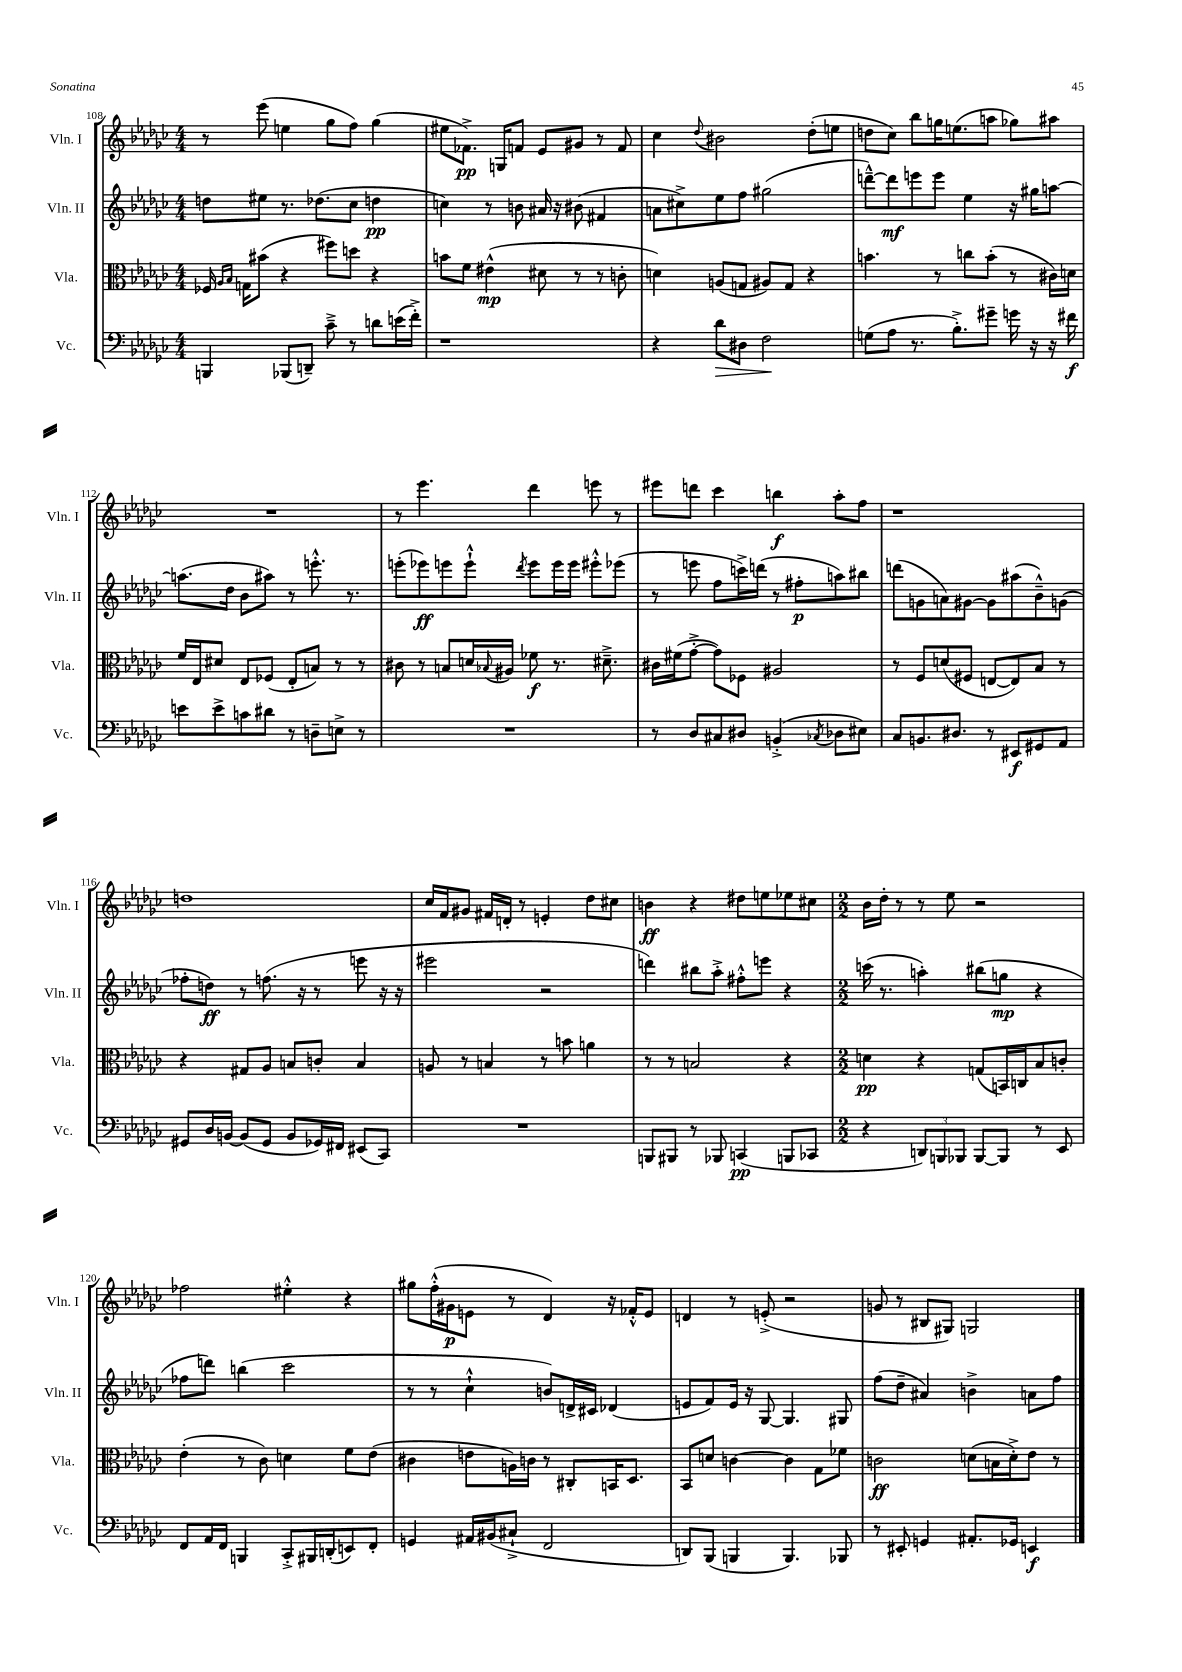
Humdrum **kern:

**kern	**dynam	**kern	**dynam	**kern	**dynam	**kern	**dynam
*part4	*part4	*part3	*part3	*part2	*part2	*part1	*part1
*staff4	*staff4	*staff3	*staff3	*staff2	*staff2	*staff1	*staff1
*I"Vc.	*	*I"Vla.	*	*I"Vln. II	*	*I"Vln. I	*
*I'Vc.	*	*I'Vla.	*	*I'Vln. II	*	*I'Vln. I	*
*clefF4	*	*clefC3	*	*clefG2	*	*clefG2	*
*k[b-e-a-d-g-c-]	*	*k[b-e-a-d-g-c-]	*	*k[b-e-a-d-g-c-]	*	*k[b-e-a-d-g-c-]	*
*M4/4	*	*M4/4	*	*M4/4	*	*M4/4	*
=108	=108	=108	=108	=108	=108	=108	=108
4BBBn/	.	16F-X/	.	8ddn\L	.	8r	.
.	.	16qqA-/LL	.	.	.	.	.
.	.	16qqB-/JJ	.	.	.	.	.
.	.	16Gn\KL	.	.	.	.	.
.	.	(8b#X\J	.	8ee#X\J	.	(8eee-\	.
(8BBB-X/L	.	4r	.	8.r	.	4een\	.
8DDn~/J)	.	.	.	.	.	.	.
.	.	.	.	(8.dd-X\L	.	.	.
8c-~^\	.	8ff#X\L)	.	.	.	8gg-\L	.
8r	.	8ddn\J	.	8cc-\J	.	8ff\J)	.
8dn\L	.	4r	.	4ddn\	pp	(4gg-\	.
(16en\L	.	.	.	.	.	.	.
16f'^\JJ)	.	.	.	.	.	.	.
=109	=109	=109	=109	=109	=109	=109	=109
1r	.	8bn\L	.	4ccn\)	.	8ee#X\L	.
.	.	8f\J	.	.	.	8.f-X^\J)	pp
.	.	(4e#X^^\	mp	8r	.	.	.
.	.	.	.	.	.	16Gn/KL	.
.	.	.	.	8bn\	.	8fn/J	.
.	.	8d#X\	.	16a#X/	.	8e-/L	.
.	.	.	.	16r	.	.	.
.	.	8r	.	(8b#X\	.	8g#X/J	.
.	.	8r	.	4f#X/	.	8r	.
.	.	8cn'\	.	.	.	8f/	.
=110	=110	=110	=110	=110	=110	=110	=110
4r	.	4dn\)	.	8an\L	.	4cc-\	.
.	.	.	.	8cc#X^\)	.	.	.
.	.	.	.	.	.	8qqdd-/	.
!	!LO:HP:b	!	!	!	!	!	!
8d-\L	>	(8An/L	.	8ee-\	.	2b#X\	.
8D#X\J	.	8Gn/J	.	8ff\J	.	.	.
2F\	.	8A#X/L)	.	(2gg#X\	.	.	.
.	.	8G/J	.	.	.	.	.
.	.	4r	.	.	.	(8dd-'\L	.
.	.	.	.	.	.	8een\J	.
.	]	.	.	.	.	.	.
=111	=111	=111	=111	=111	=111	=111	=111
(8Gn\L	.	4.bn\	.	[8dddn~^^\L)	.	8ddn\L	.
8A-\J	.	.	.	8ddd\]	mf	8cc-\J)	.
8.r	.	.	.	8eeen\	.	8bb-\L	.
.	.	8r	.	8eee\J	.	16ggn\K	.
8.B-'^\L)	.	.	.	.	.	(8.een\	.
.	.	8ccn\L	.	4ee-\	.	.	.
8g#X~\J	.	(8b'\J	.	.	.	8aan\J	.
16gn\	.	8r	.	16r	.	8gg-X\L)	.
16r	.	.	.	16gg#X\KL	.	.	.
16r	.	16c#X\LL)	.	[8aan\J	.	8aa#X\J	.
16f#X\	f	16dn\JJ	.	.	.	.	.
!!LO:LB:g=z
=112	=112	=112	=112	=112	=112	=112	=112
8en\L	.	16f/LL	.	(8.aan\L]	.	1r	.
.	.	16E-/J	.	.	.	.	.
8e^\	.	8d#X/J	.	.	.	.	.
.	.	.	.	16dd-\Jk	.	.	.
8cn\	.	8E-/L	.	8b-\L	.	.	.
8d#X\J	.	(8F-X/J	.	8aa#X\J)	.	.	.
8r	.	8E-'/L	.	8r	.	.	.
8Dn~\L	.	8Bn/J)	.	8.eeen'^^\	.	.	.
8En^\J	.	8r	.	.	.	.	.
.	.	.	.	8.r	.	.	.
8r	.	8r	.	.	.	.	.
=113	=113	=113	=113	=113	=113	=113	=113
1r	.	8c#X\	.	(8eeen'\L	.	8r	.
.	.	8r	.	8eee-X\)	ff	4.eee-\	.
.	.	8Bn/L	.	8eeen\	.	.	.
.	.	16dn/L	.	8eee`^^\J	.	.	.
.	.	8qqB-X/	.	.	.	.	.
.	.	16A#X/JJ	.	.	.	.	.
.	.	.	.	8qddd-/	.	.	.
.	.	8f-X\	f	8eee\L	.	4ddd-\	.
.	.	8.r	.	16eee\L	.	.	.
.	.	.	.	16eee\JJ	.	.	.
.	.	.	.	8eee#X'^^\L	.	8eeen\	.
.	.	8.d#X~^\	.	.	.	.	.
.	.	.	.	(8eee-X\J	.	8r	.
=114	=114	=114	=114	=114	=114	=114	=114
8r	.	16c#X\LL	.	8r	.	8eee#X\L	.
.	.	(16f#X\J	.	.	.	.	.
8D-/L	.	[8g-'^\J	.	8eeen\	.	8dddn\J	.
8C#X/	.	8g-\L])	.	8ff\L	.	4ccc-\	.
8D#X/J	.	8F-X\J	.	16cccn^\L)	.	.	.
.	.	.	.	(16dddn\JJ	.	.	.
(4BBn'^/	.	2A#X/	.	8r	.	4bbn\	f
.	.	.	.	8ff#X'\L	p	.	.
8qC-X/	.	.	.	.	.	.	.
8D-X\L	.	.	.	8aan\)	.	8aa-'\L	.
8E#X\J)	.	.	.	8bb#X\J	.	8ff\J	.
=115	=115	=115	=115	=115	=115	=115	=115
8C-/L	.	8r	.	(8dddn\L	.	1r	.
8.BBn/	.	8F/L	.	8gn\	.	.	.
.	.	(8dn/	.	8an\)	.	.	.
8.D#X/J	.	.	.	.	.	.	.
.	.	8F#X/J	.	[8g#X\J	.	.	.
8r	.	[8En/L	.	8g#\L]	.	.	.
8EE#X/L	f	8E/])	.	(8aa#X\	.	.	.
8GG#X/	.	8B-/J	.	8b-~^^\)	.	.	.
8AA-/J	.	8r	.	(8gn\J	.	.	.
!!LO:LB:g=z
=116	=116	=116	=116	=116	=116	=116	=116
8GG#X/L	.	4r	.	8ff-X'\L	.	1ddn	.
16D-/L	.	.	.	8ddn\J)	ff	.	.
[16BBn/JJ	.	.	.	.	.	.	.
(8BB/L]	.	8G#X/L	.	8r	.	.	.
8GG#/J	.	8A-/J	.	(8.ffn\	.	.	.
8BB/L	.	8Bn/L	.	.	.	.	.
.	.	.	.	16r	.	.	.
16GG-X/L)	.	8cn'/J	.	8r	.	.	.
16FF#X/JJ	.	.	.	.	.	.	.
(8EE#X/L	.	4B/	.	8eeen\	.	.	.
8CC-/J)	.	.	.	16r	.	.	.
.	.	.	.	16r	.	.	.
=117	=117	=117	=117	=117	=117	=117	=117
1r	.	8An/	.	2eee#X\	.	16cc-/LL	.
.	.	.	.	.	.	16f/J	.
.	.	8r	.	.	.	8g#X/J	.
.	.	4Bn/	.	.	.	16f#X/LL	.
.	.	.	.	.	.	16dn'/JJ	.
.	.	.	.	.	.	8r	.
.	.	8r	.	2r	.	4en'/	.
.	.	8bn\	.	.	.	.	.
.	.	4an\	.	.	.	8dd-\L	.
.	.	.	.	.	.	8cc#X\J	.
=118	=118	=118	=118	=118	=118	=118	=118
8BBBn/L	.	8r	.	4dddn\)	.	4bn\	ff
8BBB#X/J	.	8r	.	.	.	.	.
8r	.	2Bn/	.	8bb#X\L	.	4r	.
8BBB-X/	.	.	.	8aa-'^\J	.	.	.
(4CCn/	pp	.	.	8ff#X'^^\L	.	8dd#X\L	.
.	.	.	.	8eeen\J	.	8een\	.
8BBBn/L	.	4r	.	4r	.	8ee-X\	.
8CC-X/J	.	.	.	.	.	8cc#X\J	.
=119	=119	=119	=119	=119	=119	=119	=119
*M2/2	*	*M2/2	*	*M2/2	*	*M2/2	*
4r	.	4dn\	pp	(16cccn\	.	16b-\LL	.
.	.	.	.	8.r	.	16dd-'\JJ	.
.	.	.	.	.	.	8r	.
12DDn/L)	.	4r	.	4aan'\)	.	8r	.
12BBBn/	.	.	.	.	.	.	.
.	.	.	.	.	.	8ee-\	.
12BBB-X/J	.	.	.	.	.	.	.
[8BBB-/L	.	(8Gn/L	.	(8bb#X\L	.	2r	.
8BBB-/J]	.	16BBn/L)	.	8ggn\J	mp	.	.
.	.	16Cn/J	.	.	.	.	.
8r	.	8B-/	.	4r	.	.	.
8EE-/	.	8cn'/J	.	.	.	.	.
!!LO:LB:g=z
=120	=120	=120	=120	=120	=120	=120	=120
8FF/L	.	(4e-'\	.	8ff-X\L	.	2ff-X\	.
16AA-/L	.	.	.	8dddn\J)	.	.	.
16FF/JJ	.	.	.	.	.	.	.
4BBBn/	.	8r	.	(4bbn\	.	.	.
.	.	8c-\)	.	.	.	.	.
8CC-'^/L	.	4dn\	.	2ccc-\	.	4ee#X'^^\	.
16BBB#X/L	.	.	.	.	.	.	.
(16DDn'/J	.	.	.	.	.	.	.
8EEn/)	.	8f\L	.	.	.	4r	.
8FF'/J	.	(8e-\J	.	.	.	.	.
=121	=121	=121	=121	=121	=121	=121	=121
4GGn/	.	4c#X\	.	8r	.	8gg#X\L	.
.	.	.	.	8r	.	(16ff'^^\L	.
.	.	.	.	.	.	16g#X\J	p
16AA#X/LL	.	8en\L	.	4cc-`^^\	.	8en\J	.
(16BB#X/J	.	.	.	.	.	.	.
8C#X`^/J	.	16An\L)	.	.	.	8r	.
.	.	16cn\JJ	.	.	.	.	.
2FF/	.	8r	.	8bn/L)	.	4d-/)	.
.	.	8C#X'/L	.	16dn^/L	.	.	.
.	.	.	.	16c#X/JJ	.	.	.
.	.	16BBn/K	.	(4d-X/	.	16r	.
.	.	8.D-/J	.	.	.	16f-X'^^/KL	.
.	.	.	.	.	.	8e/J	.
=122	=122	=122	=122	=122	=122	=122	=122
8DDn/L)	.	8BB-/L	.	8en/L	.	4dn/	.
(8BBB-/J	.	8dn/J	.	8f/)	.	.	.
4BBBn/	.	[4cn\	.	16e/Jk	.	8r	.
.	.	.	.	16r	.	.	.
.	.	.	.	[8G-/	.	(8en'^/	.
4.BBB/)	.	4c\]	.	4.G-/]	.	2r	.
.	.	8G-\L	.	.	.	.	.
8BBB-X/	.	8f-X\J	.	8G#X/	.	.	.
=123	=123	=123	=123	=123	=123	=123	=123
8r	.	2cn\	ff	(8ff\L	.	8gn/	.
8EE#X'/	.	.	.	8dd-~\J	.	8r	.
4GGn/	.	.	.	4a#X/)	.	8B#X/L	.
.	.	.	.	.	.	8G#X/J)	.
8.AA#X'/L	.	(8dn\L	.	4bn^\	.	2Gn/	.
.	.	16Bn\L	.	.	.	.	.
16GG-X/Jk	.	16d'^\J)	.	.	.	.	.
4EEn/	f	8e-\J	.	8an\L	.	.	.
.	.	8r	.	8ff\J	.	.	.
==	==	==	==	==	==	==	==
*-	*-	*-	*-	*-	*-	*-	*-
